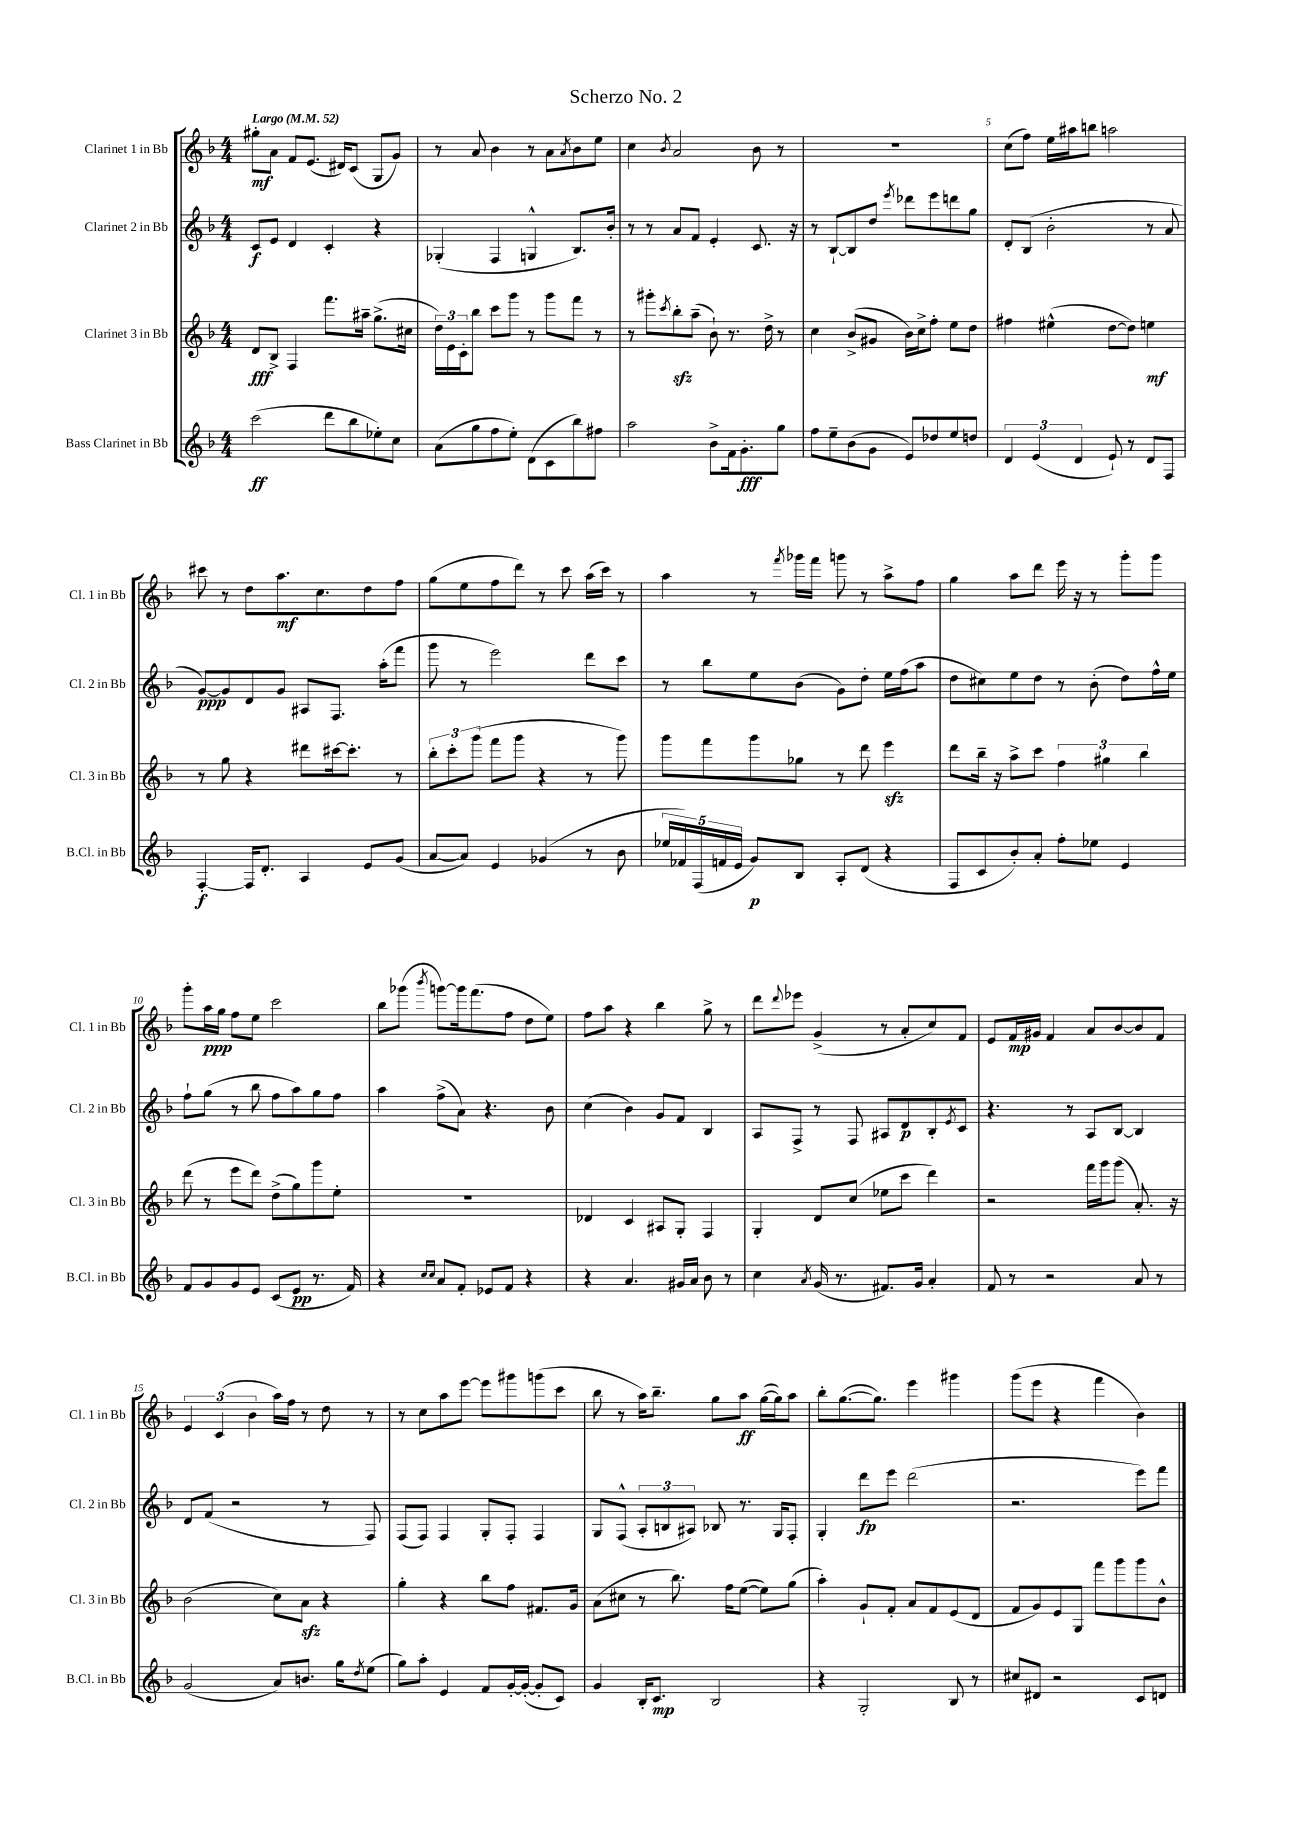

**kern	**kern	**kern	**kern
*staff4	*staff3	*staff2	*staff1
*clefG2	*clefG2	*clefG2	*clefG2
*k[b-]	*k[b-]	*k[b-]	*k[b-]
*M4/4	*M4/4	*M4/4	*M4/4
*MM52	*MM52	*MM52	*MM52
(2ccc	8d	8c	8gg#'
.	8B-^	8e	8a
.	4F	4d	8f
.	.	.	(8.e
8ddd	8.fff	4c'	.
.	.	.	16d#)
8bb-	.	.	(8c
.	16aa#~	.	.
8ee-')	(8.gg^	4r	8G
8cc	.	.	8g)
.	16cc#	.	.
=	=	=	=
(8a	24dd)	(4G-'	8r
.	24e	.	.
.	24c'	.	.
8gg	8bb-	.	8a
8ff	8ccc	4F	4b-
8ee')	8ggg	.	.
(8d	8r	4G^^	8r
8c	8ggg	.	8a
.	.	.	8qa
8bb-)	8fff	8.B-)	8b-
8ff#	8r	.	8ee
.	.	16b-'	.
=	=	=	=
2aa	8r	8r	4cc
.	8ggg#'	8r	.
.	8qccc	.	8qb-
.	8bb-'	8a	2a
.	(8aa~	8f	.
8b-^	8b-`)	4e'	.
16f	8.r	.	.
8.g'	.	.	.
.	.	8.c	8b-
.	16dd^	.	.
8gg	8r	.	8r
.	.	16r	.
=	=	=	=
8ff	4cc	8r	1r
8ee~	.	[8B-`	.
(8b-	(8b-^	8B-]	.
8g	8g#	8dd	.
.	.	8qeee	.
8e)	16b-)	8ddd-	.
.	16cc^	.	.
8dd-	8ff'	8eee	.
8ee	8ee	8ddd	.
8dd	8dd	8gg	.
=	=	=	=
6d	4ff#	8d'	(8cc
.	.	(8B-	8ff)
(6e	.	.	.
.	(4ee#^^	2b-'	16ee
.	.	.	16aa#
6d	.	.	.
.	.	.	8bb
8e`)	[8dd	.	2aa
8r	8dd])	.	.
8d	4ee	8r	.
8F	.	8a	.
=	=	=	=
[4F'	8r	[8g)	8ccc#
.	8gg	8g]	8r
16F]	4r	8d	8dd
8.d'	.	.	.
.	.	8g	8.aa
4A	8ddd#	8A#	.
.	.	.	8.cc
.	[16ccc#	8.F	.
.	8.ccc#']	.	.
8e	.	.	8dd
.	.	(16aa'	.
(8g	8r	8fff	8ff
=	=	=	=
[8a	12bb-'	8ggg	(8gg
.	12ccc'	.	.
8a])	.	8r	8ee
.	(12ggg	.	.
4e	8fff	2eee)	8ff
.	8ggg	.	8ddd)
(4g-	4r	.	8r
.	.	.	8ccc
8r	8r	8ddd	(16aa
.	.	.	16ccc)
8b-	8ggg)	8ccc	8r
=	=	=	=
20ee-	8ggg	8r	4aa
20f-)	.	.	.
(20F	.	.	.
.	8fff	8bb-	.
20f	.	.	.
20e	.	.	.
8g)	8ggg	8ee	8r
.	.	.	8qfff
8B-	8gg-	(8b-	16ggg-
.	.	.	16fff
8A'	8r	8g)	8ggg
(8d	8ddd	8dd'	8r
4r	4eee	16ee	8aa^
.	.	(16ff	.
.	.	8aa	8ff
=	=	=	=
8F	8ddd	8dd	4gg
8c	16bb-~	8cc#)	.
.	16r	.	.
8b-')	8aa^	8ee	8aa
8a'	8ccc	8dd	8ddd
8ff'	6ff	8r	16eee
.	.	.	16r
8ee-	.	(8b-'	8r
.	6gg#	.	.
4e	.	8dd)	8ggg'
.	6bb-	.	.
.	.	16ff^^	8ggg
.	.	16ee	.
=	=	=	=
8f	(8ddd	8ff`	8ggg'
8g	8r	(8gg	16aa
.	.	.	16gg
8g	8eee	8r	8ff
8e	8ddd)	8bb-	8ee
(8c	(8dd^	8ff	2ccc
8e	8gg)	8aa)	.
8.r	8ggg	8gg	.
.	8ee'	8ff	.
16f)	.	.	.
=	=	=	=
4r	1r	4aa	8bb-
.	.	.	(8ggg-
16qqcc	.	.	.
16qqcc	.	.	8qbbb-
8a	.	(8ff^	[8ggg)
8f'	.	8a)	16ggg]
.	.	.	(8.fff
8e-	.	4.r	.
8f	.	.	8ff
4r	.	.	8dd
.	.	8b-	8ee)
=	=	=	=
4r	4d-	(4cc	8ff
.	.	.	8aa
4.a	4c	4b-)	4r
.	8A#	8g	4bb-
16g#	8G'	8f	.
16a	.	.	.
8b-	4F	4B-	8gg^
8r	.	.	8r
=	=	=	=
4cc	4G'	8A	8ddd
.	.	.	8qqddd
.	.	8F^	8eee-
8qa	.	.	.
(16g	8d	8r	(4g^
8.r	.	.	.
.	(8cc	8F	.
8.f#)	8ee-	8A#	8r
.	8ccc	8d	8a'
16g	.	.	.
4a'	4ddd)	8B-'	8cc)
.	.	8qe	.
.	.	8c	8f
=	=	=	=
8f	2r	4.r	8e
8r	.	.	16f
.	.	.	16g#
2r	.	.	4f
.	.	8r	.
.	16fff	8A	8a
.	16ggg	.	.
.	(8ggg	[8B-	[8b-
8a	8.a')	4B-]	8b-]
8r	.	.	8f
.	16r	.	.
=	=	=	=
(2g	(2b-	8d	6e
.	.	(8f	.
.	.	.	(6c
.	.	2r	.
.	.	.	6b-
8a)	8cc)	.	16aa)
.	.	.	16ff
8.b	8a	.	8r
.	4r	8r	8dd
16gg	.	.	.
8qdd	.	.	.
(8ee	.	8F)	8r
=	=	=	=
8gg)	4gg'	(8F	8r
8aa'	.	8F)	8cc
4e	4r	4F	8aa
.	.	.	[8eee
8f	8bb-	8G'	8eee]
[16g'	8ff	8F'	8ggg#
(16g'_	.	.	.
8g']	8.f#	4F	(8ggg
8c)	.	.	8ccc
.	16g	.	.
=	=	=	=
4g	(8a	8G	8bb-
.	8cc#	(8F^^	8r
16B-'	8r	12A'	16aa)
8.c	.	.	8.bb-~
.	.	12B	.
.	8.bb-)	.	.
.	.	12A#)	.
2B-	.	8B-	8gg
.	16ff	.	.
.	([8ee	8.r	8aa
.	8ee])	.	([16gg
.	.	16G	16gg])
.	(8gg	8F'	8aa
=	=	=	=
4r	4aa')	4G'	8bb-'
.	.	.	([8.gg
2G'	8g`	8ddd	.
.	.	.	8.gg])
.	8f'	8eee	.
.	8a	(2ddd	4eee
.	8f	.	.
8B-	(8e	.	4ggg#
8r	8d	.	.
=	=	=	=
8cc#	8f	2.r	(8ggg
8d#	8g)	.	8eee
2r	8e	.	4r
.	8G	.	.
.	8fff	.	4fff
.	8ggg	.	.
8c	8ggg	8eee)	4b-)
8d	8b-^^	8fff	.
==	==	==	==
*-	*-	*-	*-
